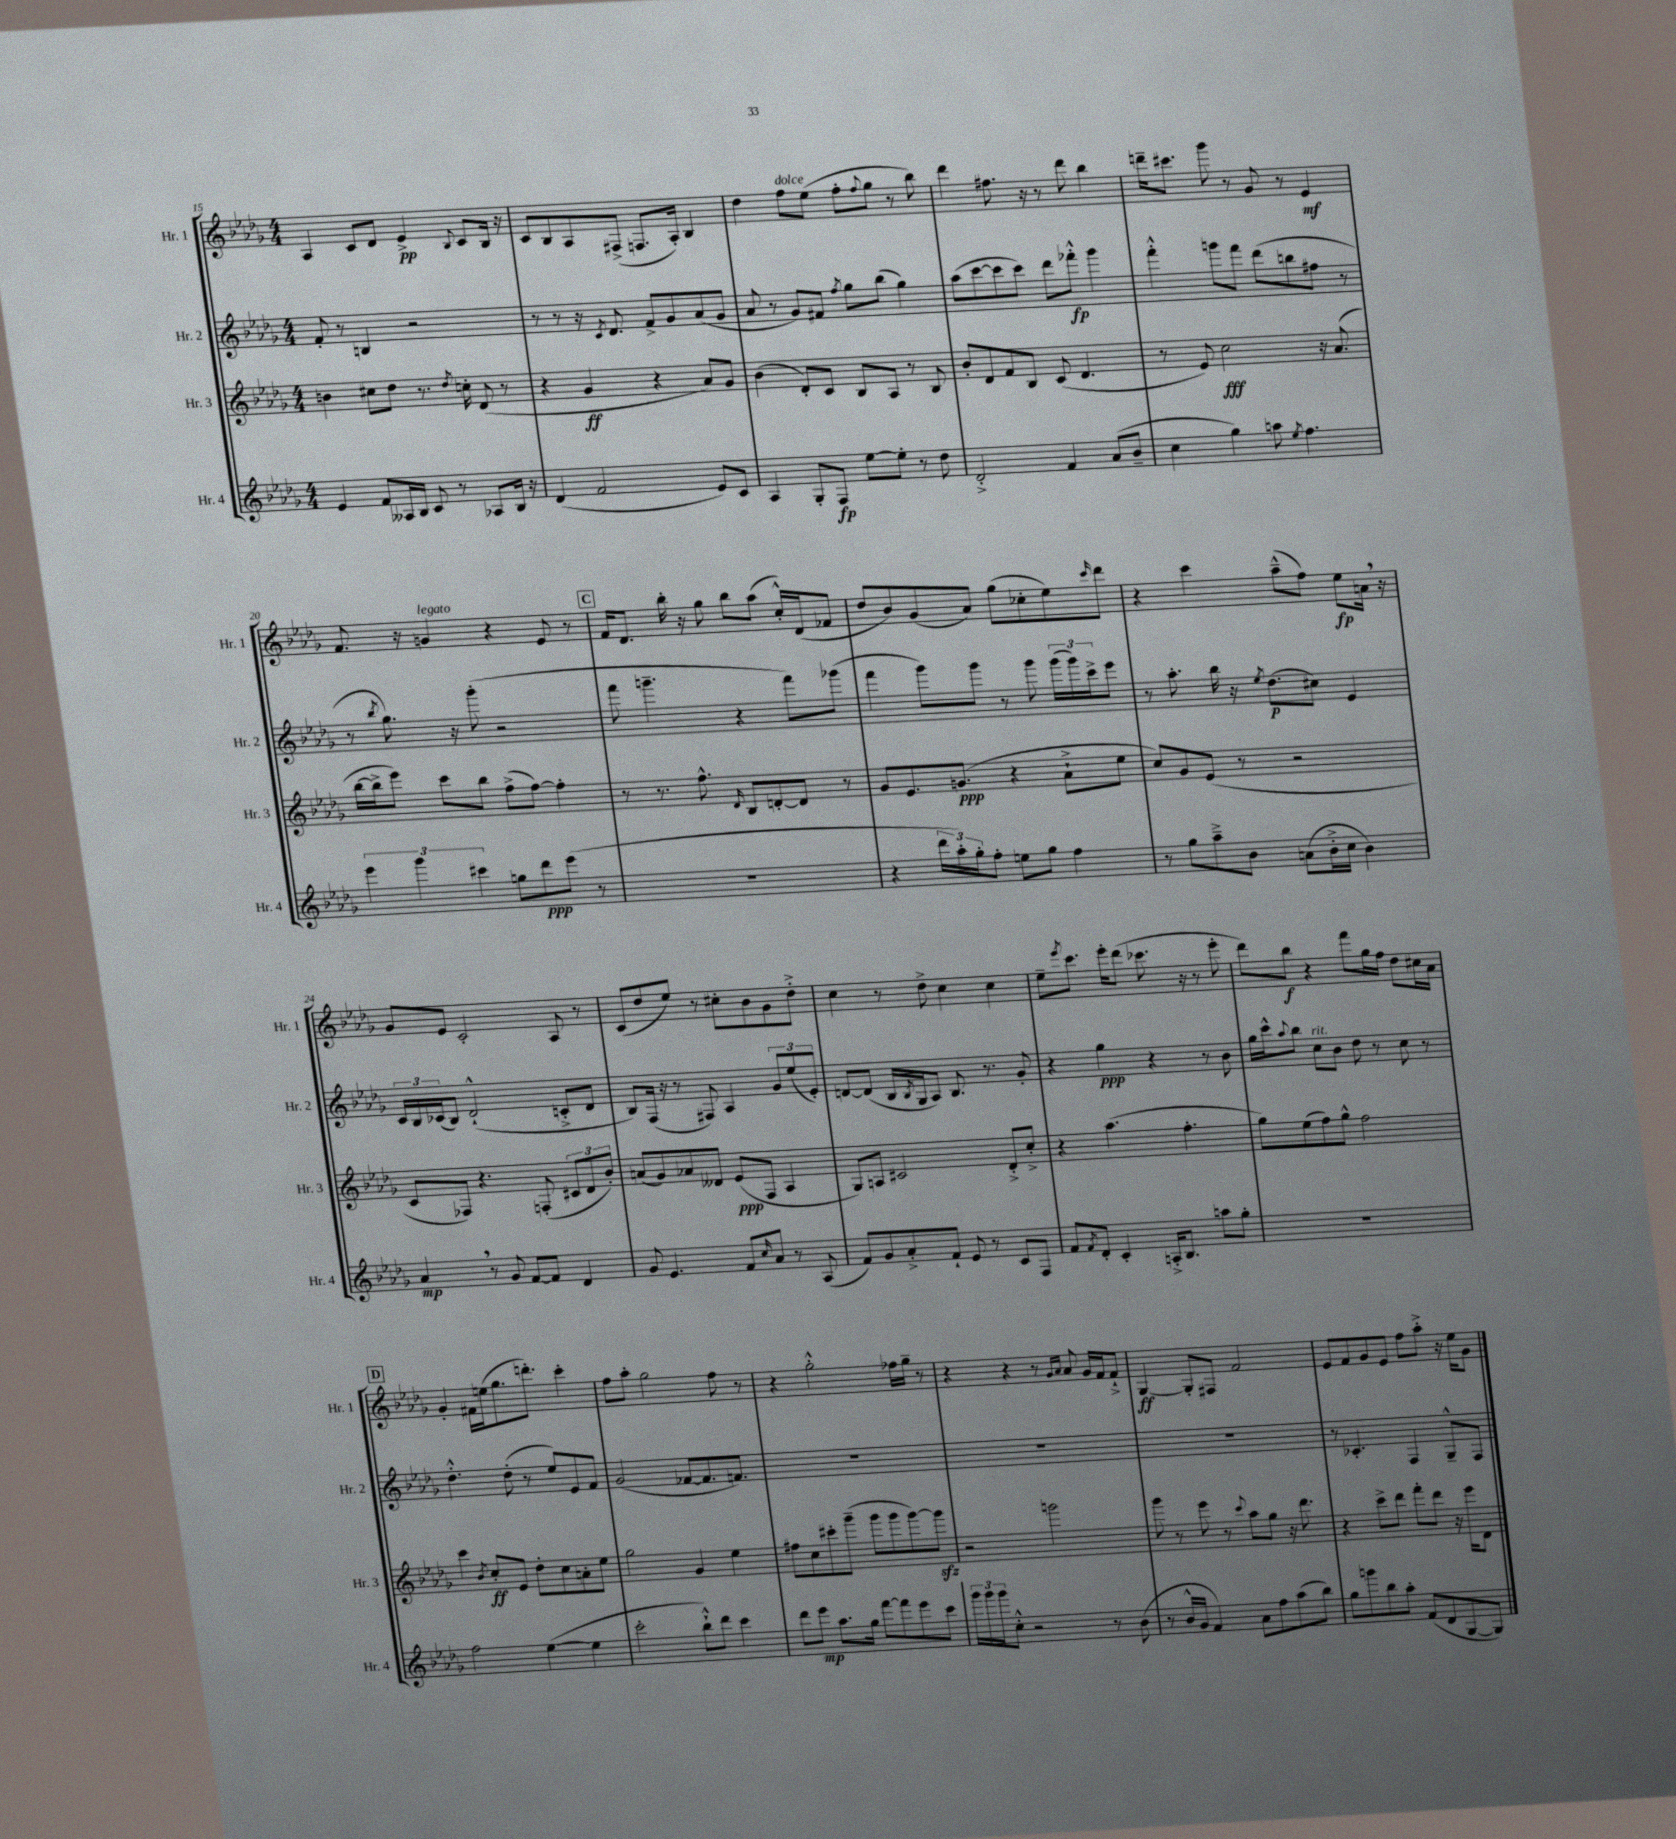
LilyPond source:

<<
\new StaffGroup <<
\new Staff = "s0" \with { instrumentName = "Hr. 1" shortInstrumentName = "Hr. 1" } {
    \clef treble \key des \major \numericTimeSignature \time 4/4
    aes4 c'8 des'8 ees'4->\pp \appoggiatura { bes8 } c'8 bes16 r16 |
    c'8 bes8 aes8 fis8->( f8. aes16-.) bes4 |
    des''4 f''8^\markup { \italic "dolce" } ees''8( f''8-. \appoggiatura { f''8 } ges''8 r8 bes''8) |
    des'''4 fis''8. r16 r8 des'''8 bes''4 |
    d'''16-- cis'''8. ges'''8 r8 ges'8 r8 ees'4\mf |
    f'8. r16 g'4^\markup { \italic "legato" } r4 ees'8 r8 |
    \mark \markup { \box "C" } f'16 des'8. bes''16-. r16 ges''8 bes''8 aes''8( c''16-.-^) des'16( fes'8 |
    des''8 bes'8) ges'8( aes'8) ges''8( ces''8-. ees''8) \grace { c'''16 } des'''8 |
    r4 c'''4 aes''8---^( f''8) ees''8\fp a'16 \breathe r16 |
    ges'8 ees'8 c'2-. aes8 r8 |
    c'8( des''8 ees''8) r8 cis''8-. bes'8 ges'8 des''8-.-> |
    c''4 r8 des''8-> c''4 c''4 |
    ees''8-- \acciaccatura { ees'''8 } c'''8. ees'''16-. des'''8( ces'''8. r16 r8 ees'''8-. |
    des'''8) bes''8\f r4 f'''8 ges''16 f''16 des''8 cis''16 aes'16 |
    \mark \markup { \box "D" } ges'4-. fis'16 e''16( ges''8. d'''8.-.) c'''4-. |
    f''8 aes''8-. ges''2 f''8 r8 |
    r4 ges''2-.-^ fes''16 ges''16-- r8 |
    r4 r4 r8 \grace { ges'16 aes'16 } aes'8 ges'16 f'16 f'8-!-> |
    ges4~\ff ges8-. fis8 f'2 |
    ees'8 f'8 ges'8 ees'8 f''8 aes''8-.-> r16 ees''16 ges'8 \bar "|." |
}
\new Staff = "s1" \with { instrumentName = "Hr. 2" shortInstrumentName = "Hr. 2" } {
    \clef treble \key des \major \numericTimeSignature \time 4/4
    f'8-. r8 b4 r2 |
    r8 r8 r16 \acciaccatura { c'8 } des'8. f'8-> ges'8 aes'8( ges'8 |
    aes'8 r8 ges'8) fis'8 \acciaccatura { f''8 } ges''8 bes''8( ges''4) |
    aes''8( c'''8~ c'''8 c'''8) des'''8 fes'''8-.-^\fp ges'''4 |
    f'''4-.-^ g'''8 f'''8 des'''8( b''8 fis''8 r8 |
    r8 \acciaccatura { bes''8 } ges''8.) r16 ges'''8-.( r2 |
    \mark \markup { \box "C" } f'''8 g'''4.-- r4 f'''8) ges'''8( |
    f'''4 ges'''8) ges'''8 r8 ges'''8 \tuplet 3/2 { ges'''16( ges'''16) c'''16-> } ees'''8 |
    r8 aes''8.-. bes''16 r16 \acciaccatura { ees''8 } des''8.\p( cis''8) ees'4 |
    \tuplet 3/2 { c'16 bes16 ces'16( } bes8) des'2-!-^( c'8-.-> des'8 |
    bes8) f16( r16 r8 fis8) aes4 \tuplet 3/2 { ges'8 ees''8( ees'8-.) } |
    d'8~ d'8( bes16 \acciaccatura { bes8 } ges16 aes8) bes8. r8. ges'8-. |
    r4 ges''4\ppp r4 r8 bes'8 |
    ges''16 c'''16-^ \appoggiatura { aes''8 } bes''8 c''8^\markup { \italic "rit." } bes'8 des''8 r8 c''8 r8 |
    \mark \markup { \box "D" } des''4.-.-^ des''8-.( r8 ees''8) ees'8 f'8 |
    ges'2( fes'8~ fes'8. f'8.) |
    R1 |
    R1 |
    R1 |
    r8 ces'4.-. f4 ges8---^ f8 \bar "|." |
}
\new Staff = "s2" \with { instrumentName = "Hr. 3" shortInstrumentName = "Hr. 3" } {
    \clef treble \key des \major \numericTimeSignature \time 4/4
    b'4 cis''8 des''8 r8. \acciaccatura { des''8 } c''16-. des'8( r8 |
    r4 ges'4\ff r4 aes'8) ges'8 |
    bes'4( des'8-.) c'8 bes8 aes8 r8 bes8 |
    bes'8-. des'8 f'8 bes8 c'8( des'4. |
    r8 ees'8) c''2\fff r16 aes'8.( |
    bes''16~ bes''16-> ees'''8) c'''8 bes''8 f''8->( f''8~) f''4-. |
    \mark \markup { \box "C" } r8 r8. f''8.-^ \grace { des'16 } bes8 d'8~-. d'8 r8 |
    ges'8 ees'8. g'8.\ppp( r4 aes'8-!-> ees''8 |
    c''8) ges'8 ees'8( r8 r2 |
    c'8 fes8) r4. f8-.( \tuplet 3/2 { cis'8 des'8 bes'8-.) } |
    a'8( ges'8) aes'8 deses'8 ees'8\ppp( f8 aes4 |
    ges8) a8 cis'2 des'8-.-> c''8-.-> |
    r4 aes''4.( f''4.-. |
    ges''8) ees''8( f''8) ges''8-^ f''2 |
    \mark \markup { \box "D" } c'''4 \acciaccatura { bes'8 } c''8-.\ff ees'8 des''8-. c''8 a'8-. ees''8 |
    ges''2 ges'4 ees''4 |
    fis''8 c''8 cis'''8-. ges'''8--( ges'''8 ges'''8 ges'''8~) ges'''8\sfz |
    r2 g'''2 |
    ges'''8 r8 ees'''8 r8 \appoggiatura { c'''8 } aes''8 ges''8 r16 des'''8. |
    r4 c'''8-> des'''8 f'''8-. des'''8 r16 ees'''16 des'8 \bar "|." |
}
\new Staff = "s3" \with { instrumentName = "Hr. 4" shortInstrumentName = "Hr. 4" } {
    \clef treble \key des \major \numericTimeSignature \time 4/4
    ees'4 f'8 aeses16 bes16 c'8 r8 aes8 bes16 r16 |
    des'4( f'2 ees'8) c'8 |
    aes4 ges8-. f8\fp ees''8~ ees''8-. r8 des''8 |
    des'2-.-> f'4 aes'8( bes'8-- |
    c''4 ges''4) a''8 \acciaccatura { ees''8 } f''4. |
    \tuplet 3/2 { ees'''4 ges'''4 cis'''4 } g''8 des'''8\ppp ees'''8( r8 |
    \mark \markup { \box "C" } R1 |
    r4 \tuplet 3/2 { des'''16 aes''16-.) ges''16-. } f''8-. e''8 ges''8 f''4 |
    r8 ges''8 aes''8---> bes'8 a'8( bes'16-.-> c''16 bes'4) |
    aes'4\mp \breathe r8 ges'8 f'8~ f'8 des'4 |
    ges'8 ees'4. f'8 \grace { c''16 } aes'8 r8 aes8( |
    f'8) ges'8 aes'8-.-> f'8-! ees'8 r8 c'8 f8 |
    f'8 \acciaccatura { f'8 } des'8-. c'4-. a16-.-> bes8. a''8 ges''8-. |
    R1 |
    \mark \markup { \box "D" } f''2 ees''4~( ees''4 |
    c'''2-. bes''8-!-^) des'''8 c'''4 |
    des'''8 ees'''8\mp aes''8. ges''16 f'''8~ f'''8 ees'''8 c'''8 |
    \tuplet 3/2 { ges'''16 ges'''16 ges'''16 } c''8-.-^ r2 r8 bes'8( |
    r8 bes'16-^ ges'16 f'4) aes'8 f''8 aes''8( bes''8) |
    ges''8 g'''8 bes''8 aes''8-. f'8( des'8 ges8~ ges8) \bar "|." |
}
>>
>>
\layout { \context { \Score currentBarNumber = #15 } }
